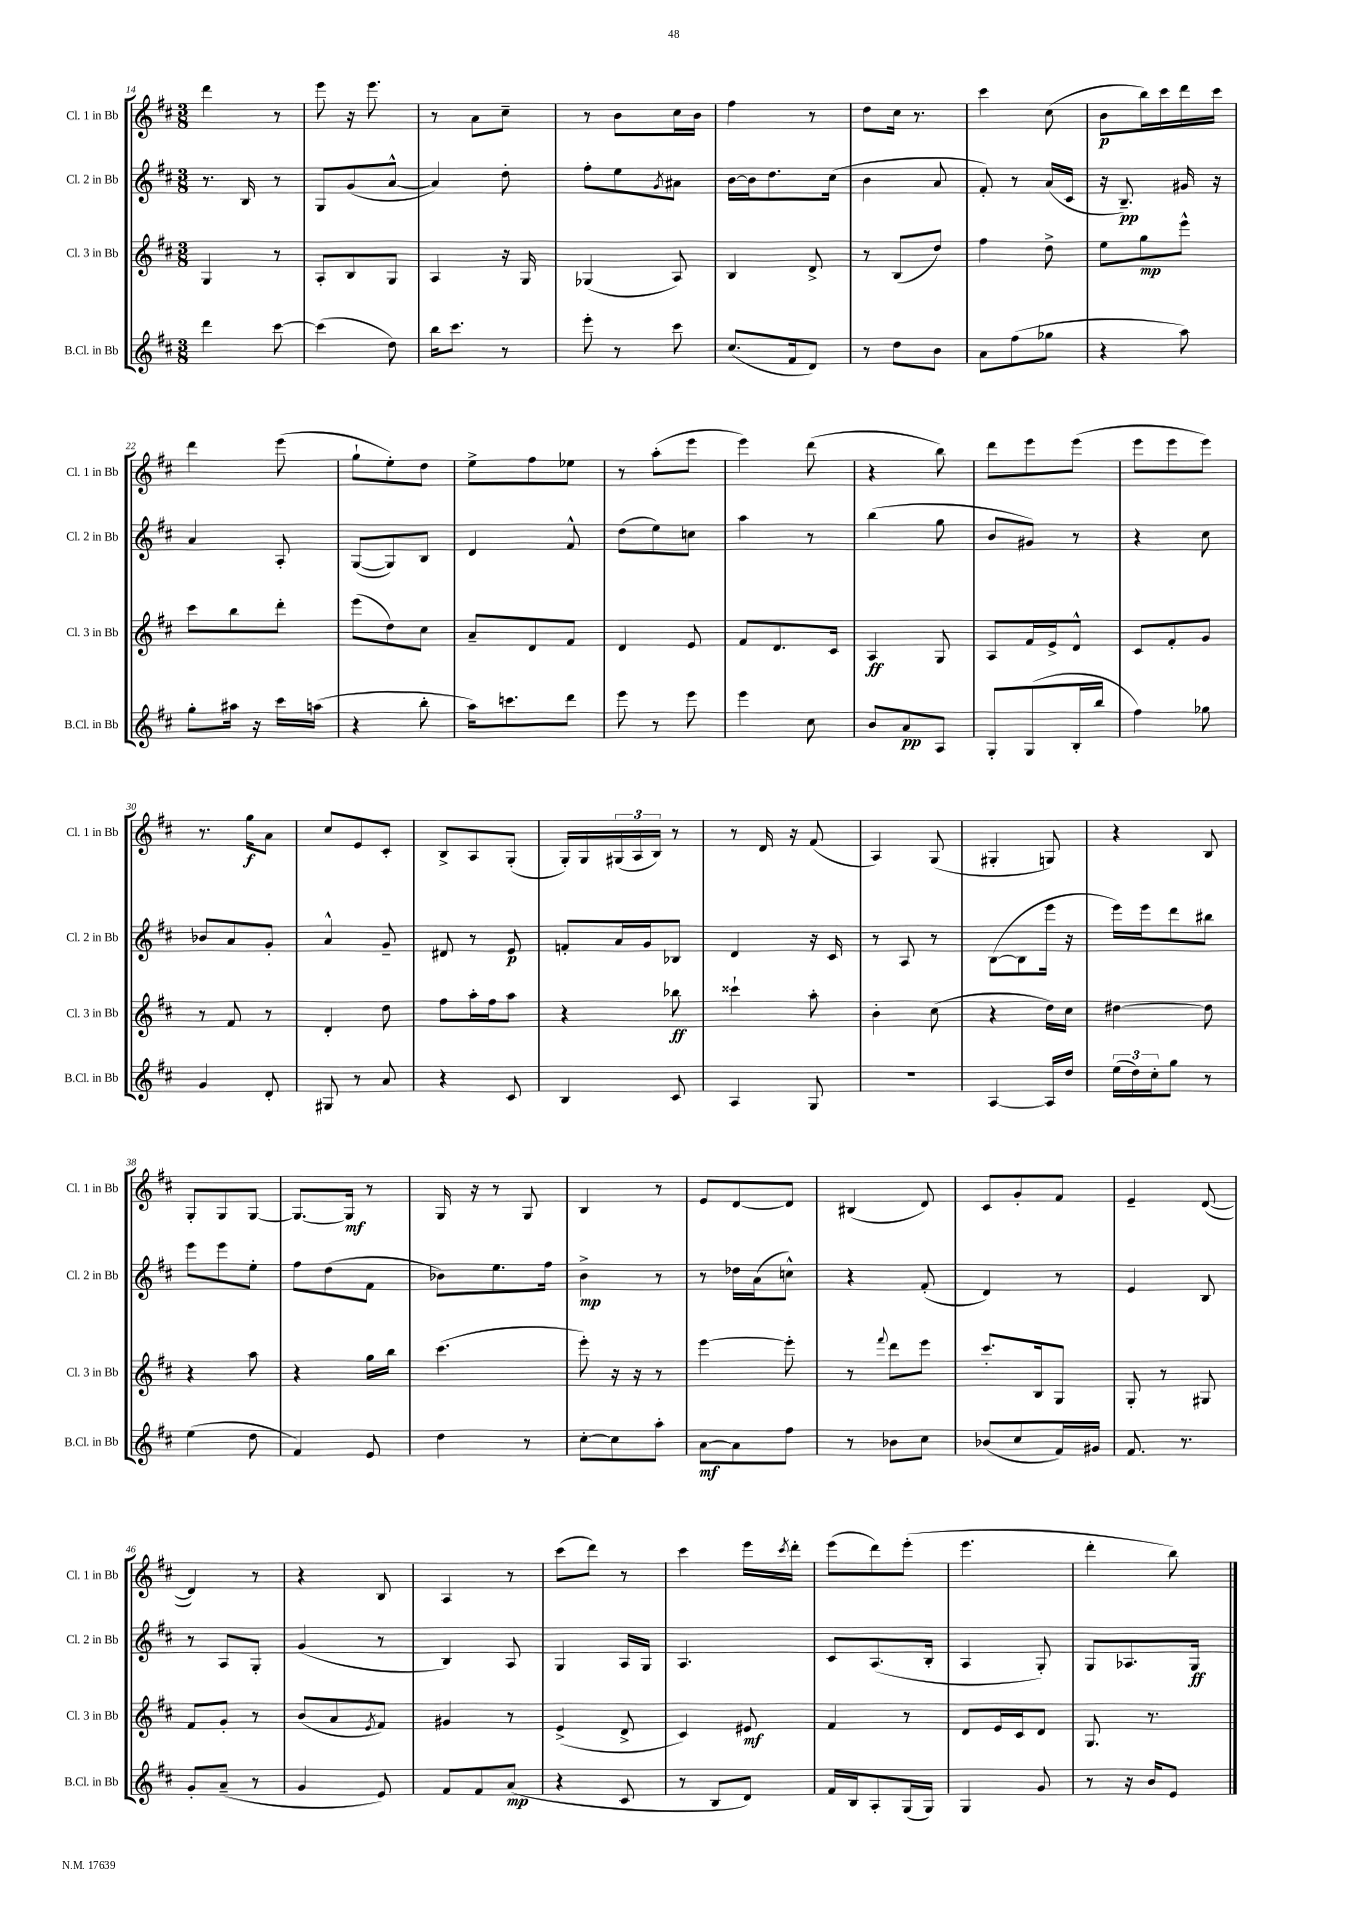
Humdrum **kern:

**kern	**dynam	**kern	**dynam	**kern	**dynam	**kern	**dynam
*part4	*part4	*part3	*part3	*part2	*part2	*part1	*part1
*staff4	*staff4	*staff3	*staff3	*staff2	*staff2	*staff1	*staff1
*I"B.Cl. in Bb	*	*I"Cl. 3 in Bb	*	*I"Cl. 2 in Bb	*	*I"Cl. 1 in Bb	*
*I'B.Cl. in Bb	*	*I'Cl. 3 in Bb	*	*I'Cl. 2 in Bb	*	*I'Cl. 1 in Bb	*
*clefG2	*	*clefG2	*	*clefG2	*	*clefG2	*
*k[f#c#]	*	*k[f#c#]	*	*k[f#c#]	*	*k[f#c#]	*
*M3/8	*	*M3/8	*	*M3/8	*	*M3/8	*
=14	=14	=14	=14	=14	=14	=14	=14
4ddd\	.	4G/	.	8.r	.	4ddd\	.
.	.	.	.	16B/	.	.	.
[8ccc#\	.	8r	.	8r	.	8r	.
=15	=15	=15	=15	=15	=15	=15	=15
(4ccc#\]	.	8A'/L	.	8G/L	.	8eee\	.
.	.	8B/	.	(8g/	.	16r	.
.	.	.	.	.	.	8.eee\	.
8dd\)	.	8G/J	.	[8a^^/J	.	.	.
=16	=16	=16	=16	=16	=16	=16	=16
16bb\KL	.	4A/	.	4a/])	.	8r	.
8.ccc#\J	.	.	.	.	.	.	.
.	.	.	.	.	.	8a\L	.
8r	.	16r	.	8dd'\	.	8cc#~\J	.
.	.	16G/	.	.	.	.	.
=17	=17	=17	=17	=17	=17	=17	=17
8eee'\	.	(4G-X/	.	8ff#'\L	.	8r	.
8r	.	.	.	8ee\	.	8b\L	.
.	.	.	.	8qg/	.	.	.
8ccc#\	.	8A/)	.	8a#X\J	.	16cc#\L	.
.	.	.	.	.	.	16b\JJ	.
=18	=18	=18	=18	=18	=18	=18	=18
(8.cc#/L	.	4B/	.	[16b\LL	.	4ff#\	.
.	.	.	.	16b\J]	.	.	.
.	.	.	.	8.dd\	.	.	.
16f#/k	.	.	.	.	.	.	.
8d/J)	.	8d^/	.	.	.	8r	.
.	.	.	.	(16cc#\Jk	.	.	.
=19	=19	=19	=19	=19	=19	=19	=19
8r	.	8r	.	4b\	.	8dd\L	.
8dd\L	.	(8B/L	.	.	.	16cc#\Jk	.
.	.	.	.	.	.	8.r	.
8b\J	.	8dd/J)	.	8a/	.	.	.
=20	=20	=20	=20	=20	=20	=20	=20
8a\L	.	4ff#\	.	8f#'/)	.	4ccc#\	.
(8ff#\	.	.	.	8r	.	.	.
8gg-X\J	.	8dd^\	.	(16a/LL	.	(8cc#\	.
.	.	.	.	16c#/JJ	.	.	.
=21	=21	=21	=21	=21	=21	=21	=21
4r	.	8ee\L	.	16r	.	8b\L	p
.	.	.	.	8.B~/)	pp	.	.
.	.	8gg\	mp	.	.	16bb\L)	.
.	.	.	.	.	.	16ccc#\	.
8aa\)	.	8eee^^\J	.	16g#X/	.	16ddd\	.
.	.	.	.	16r	.	16ccc#\JJ	.
!!LO:LB:g=z
=22	=22	=22	=22	=22	=22	=22	=22
8gg'\L	.	8ccc#\L	.	4a/	.	4ddd\	.
16aa#X\Jk	.	8bb\	.	.	.	.	.
16r	.	.	.	.	.	.	.
16ccc#\LL	.	8ddd'\J	.	8A'/	.	(8eee\	.
(16aan\JJ	.	.	.	.	.	.	.
=23	=23	=23	=23	=23	=23	=23	=23
4r	.	(8eee\L	.	([8G/L	.	8gg`\L	.
.	.	8dd\)	.	8G/])	.	8ee'\)	.
8bb'\	.	8cc#\J	.	8B/J	.	8dd\J	.
=24	=24	=24	=24	=24	=24	=24	=24
16aa\KL)	.	8a~/L	.	4d/	.	8ee^\L	.
8.cccn\	.	.	.	.	.	.	.
.	.	8d/	.	.	.	8ff#\	.
8ddd\J	.	8f#/J	.	8f#^^/	.	8ee-X\J	.
=25	=25	=25	=25	=25	=25	=25	=25
8eee\	.	4d/	.	(8dd\L	.	8r	.
8r	.	.	.	8ee\)	.	(8aa'\L	.
8eee\	.	8e/	.	8ccn\J	.	8eee\J	.
=26	=26	=26	=26	=26	=26	=26	=26
4eee\	.	8f#/L	.	4aa\	.	4eee\)	.
.	.	8.d/	.	.	.	.	.
8cc#\	.	.	.	8r	.	(8ddd\	.
.	.	16c#/Jk	.	.	.	.	.
=27	=27	=27	=27	=27	=27	=27	=27
8b/L	.	4A/	ff	(4bb\	.	4r	.
8a/	pp	.	.	.	.	.	.
8A/J	.	8G/	.	8gg\	.	8bb\)	.
=28	=28	=28	=28	=28	=28	=28	=28
8G'/L	.	8A/L	.	8b/L	.	8ddd\L	.
(8G/	.	16f#/L	.	8g#X/J)	.	8eee\	.
.	.	16e^/J	.	.	.	.	.
16B'/L	.	8d^^/J	.	8r	.	(8eee\J	.
16bb/JJ	.	.	.	.	.	.	.
=29	=29	=29	=29	=29	=29	=29	=29
4ff#\)	.	8c#/L	.	4r	.	8eee\L	.
.	.	8f#'/	.	.	.	8eee\	.
8gg-X\	.	8g/J	.	8cc#\	.	8eee\J)	.
!!LO:LB:g=z
=30	=30	=30	=30	=30	=30	=30	=30
4g/	.	8r	.	8b-X/L	.	8.r	.
.	.	8f#/	.	8a/	.	.	.
.	.	.	.	.	.	16gg\KL	f
8d'/	.	8r	.	8g'/J	.	8a\J	.
=31	=31	=31	=31	=31	=31	=31	=31
8G#X/	.	4d'/	.	4a^^/	.	8cc#/L	.
8r	.	.	.	.	.	8e/	.
8a/	.	8dd\	.	8g~/	.	8c#'/J	.
=32	=32	=32	=32	=32	=32	=32	=32
4r	.	8ff#\L	.	8d#X/	.	8B^/L	.
.	.	16aa'\L	.	8r	.	8A/	.
.	.	16ff#\J	.	.	.	.	.
8c#/	.	8aa\J	.	8e/	p	(8G'/J	.
=33	=33	=33	=33	=33	=33	=33	=33
4B/	.	4r	.	8fn'/L	.	16G'/LL)	.
.	.	.	.	.	.	16G/	.
.	.	.	.	16a/L	.	(24G#X/	.
.	.	.	.	.	.	24A/	.
.	.	.	.	16g/J	.	.	.
.	.	.	.	.	.	24B/JJ)	.
8c#/	.	8bb-X\	ff	8B-X/J	.	8r	.
=34	=34	=34	=34	=34	=34	=34	=34
4A/	.	4ccc##X`\	.	4d/	.	8r	.
.	.	.	.	.	.	16d/	.
.	.	.	.	.	.	16r	.
8G/	.	8aa'\	.	16r	.	(8f#/	.
.	.	.	.	16c#/	.	.	.
=35	=35	=35	=35	=35	=35	=35	=35
4.r	.	4b'\	.	8r	.	4A/)	.
.	.	.	.	8A/	.	.	.
.	.	(8cc#\	.	8r	.	(8G/	.
=36	=36	=36	=36	=36	=36	=36	=36
[4A/	.	4r	.	([8B\L	.	4G#X'/	.
.	.	.	.	8B\]	.	.	.
16A/LL]	.	16dd\LL)	.	16eee\Jk	.	8Gn/)	.
16dd/JJ	.	16cc#\JJ	.	16r	.	.	.
=37	=37	=37	=37	=37	=37	=37	=37
(24ee\LL	.	[4dd#X\	.	16eee\LL)	.	4r	.
24dd\)	.	.	.	.	.	.	.
.	.	.	.	16eee\J	.	.	.
24cc#'\J	.	.	.	.	.	.	.
8gg\J	.	.	.	8ddd\	.	.	.
8r	.	8dd#\]	.	8bb#X\J	.	8B/	.
!!LO:LB:g=z
=38	=38	=38	=38	=38	=38	=38	=38
(4ee\	.	4r	.	8eee\L	.	8G'/L	.
.	.	.	.	8eee\	.	8G/	.
8dd\	.	8aa\	.	8ee'\J	.	[8G/J	.
=39	=39	=39	=39	=39	=39	=39	=39
4f#/)	.	4r	.	8ff#\L	.	8.G/L_	.
.	.	.	.	(8dd\	.	.	.
.	.	.	.	.	.	16G/Jk]	mf
8e/	.	16gg\LL	.	8f#\J	.	8r	.
.	.	16bb\JJ	.	.	.	.	.
=40	=40	=40	=40	=40	=40	=40	=40
4dd\	.	(4.ccc#\	.	8b-X\L)	.	16G/	.
.	.	.	.	.	.	16r	.
.	.	.	.	8.ee\	.	8r	.
8r	.	.	.	.	.	8G/	.
.	.	.	.	16ff#\Jk	.	.	.
=41	=41	=41	=41	=41	=41	=41	=41
[8cc#'\L	.	8eee'\)	.	4b^\	mp	4B/	.
8cc#\]	.	16r	.	.	.	.	.
.	.	16r	.	.	.	.	.
8aa'\J	.	8r	.	8r	.	8r	.
=42	=42	=42	=42	=42	=42	=42	=42
[8a\L	mf	[4eee\	.	8r	.	8e/L	.
8a\]	.	.	.	16dd-X\LL	.	[8d/	.
.	.	.	.	(16a\J	.	.	.
8ff#\J	.	8eee'\]	.	8ccn^^\J)	.	8d/J]	.
=43	=43	=43	=43	=43	=43	=43	=43
8r	.	8r	.	4r	.	(4B#X/	.
.	.	8qqfff#/	.	.	.	.	.
8b-X\L	.	8ddd\L	.	.	.	.	.
8cc#\J	.	8eee\J	.	(8f#'/	.	8d/)	.
=44	=44	=44	=44	=44	=44	=44	=44
(8b-X/L	.	8.ccc#'/L	.	4d/)	.	8c#/L	.
8cc#/	.	.	.	.	.	8g'/	.
.	.	16B/k	.	.	.	.	.
16f#/L)	.	8G/J	.	8r	.	8f#/J	.
16g#X/JJ	.	.	.	.	.	.	.
=45	=45	=45	=45	=45	=45	=45	=45
8.f#/	.	8G'/	.	4e/	.	4e~/	.
.	.	8r	.	.	.	.	.
8.r	.	.	.	.	.	.	.
.	.	8G#X/	.	8B/	.	([8d/	.
!!LO:LB:g=z
=46	=46	=46	=46	=46	=46	=46	=46
8g'/L	.	8f#/L	.	8r	.	4d/])	.
(8a~/J	.	8g'/J	.	8A/L	.	.	.
8r	.	8r	.	8G'/J	.	8r	.
=47	=47	=47	=47	=47	=47	=47	=47
4g/	.	(8b/L	.	(4g/	.	4r	.
.	.	8a/	.	.	.	.	.
.	.	8qe/	.	.	.	.	.
8e/)	.	8f#/J)	.	8r	.	8B/	.
=48	=48	=48	=48	=48	=48	=48	=48
8f#/L	.	4g#X/	.	4B/)	.	4A/	.
8f#/	.	.	.	.	.	.	.
(8a/J	mp	8r	.	8A/	.	8r	.
=49	=49	=49	=49	=49	=49	=49	=49
4r	.	(4e^/	.	4G/	.	(8ccc#\L	.
.	.	.	.	.	.	8ddd\J)	.
8c#/	.	8d^/	.	16A/LL	.	8r	.
.	.	.	.	16G/JJ	.	.	.
=50	=50	=50	=50	=50	=50	=50	=50
8r	.	4c#/)	.	4.A/	.	4ccc#\	.
8B/L	.	.	.	.	.	.	.
8d/J)	.	8e#X/	mf	.	.	16eee\LL	.
.	.	.	.	.	.	8qccc#/	.
.	.	.	.	.	.	16ddd'\JJ	.
=51	=51	=51	=51	=51	=51	=51	=51
16f#/LL	.	4f#/	.	8c#/L	.	(8eee\L	.
16B/J	.	.	.	.	.	.	.
8A'/	.	.	.	(8.A/	.	8ddd\)	.
(16G/L	.	8r	.	.	.	(8eee'\J	.
16G/JJ)	.	.	.	16B'/Jk	.	.	.
=52	=52	=52	=52	=52	=52	=52	=52
4G/	.	8d/L	.	4A/	.	4.eee\	.
.	.	16e/L	.	.	.	.	.
.	.	16c#/J	.	.	.	.	.
8g/	.	8d/J	.	8G'/)	.	.	.
=53	=53	=53	=53	=53	=53	=53	=53
8r	.	8.G/	.	8G/L	.	4ddd'\	.
16r	.	.	.	8.A-X/	.	.	.
16b/KL	.	8.r	.	.	.	.	.
8e/J	.	.	.	.	.	8bb\)	.
.	.	.	.	16G/Jk	ff	.	.
==	==	==	==	==	==	==	==
*-	*-	*-	*-	*-	*-	*-	*-
